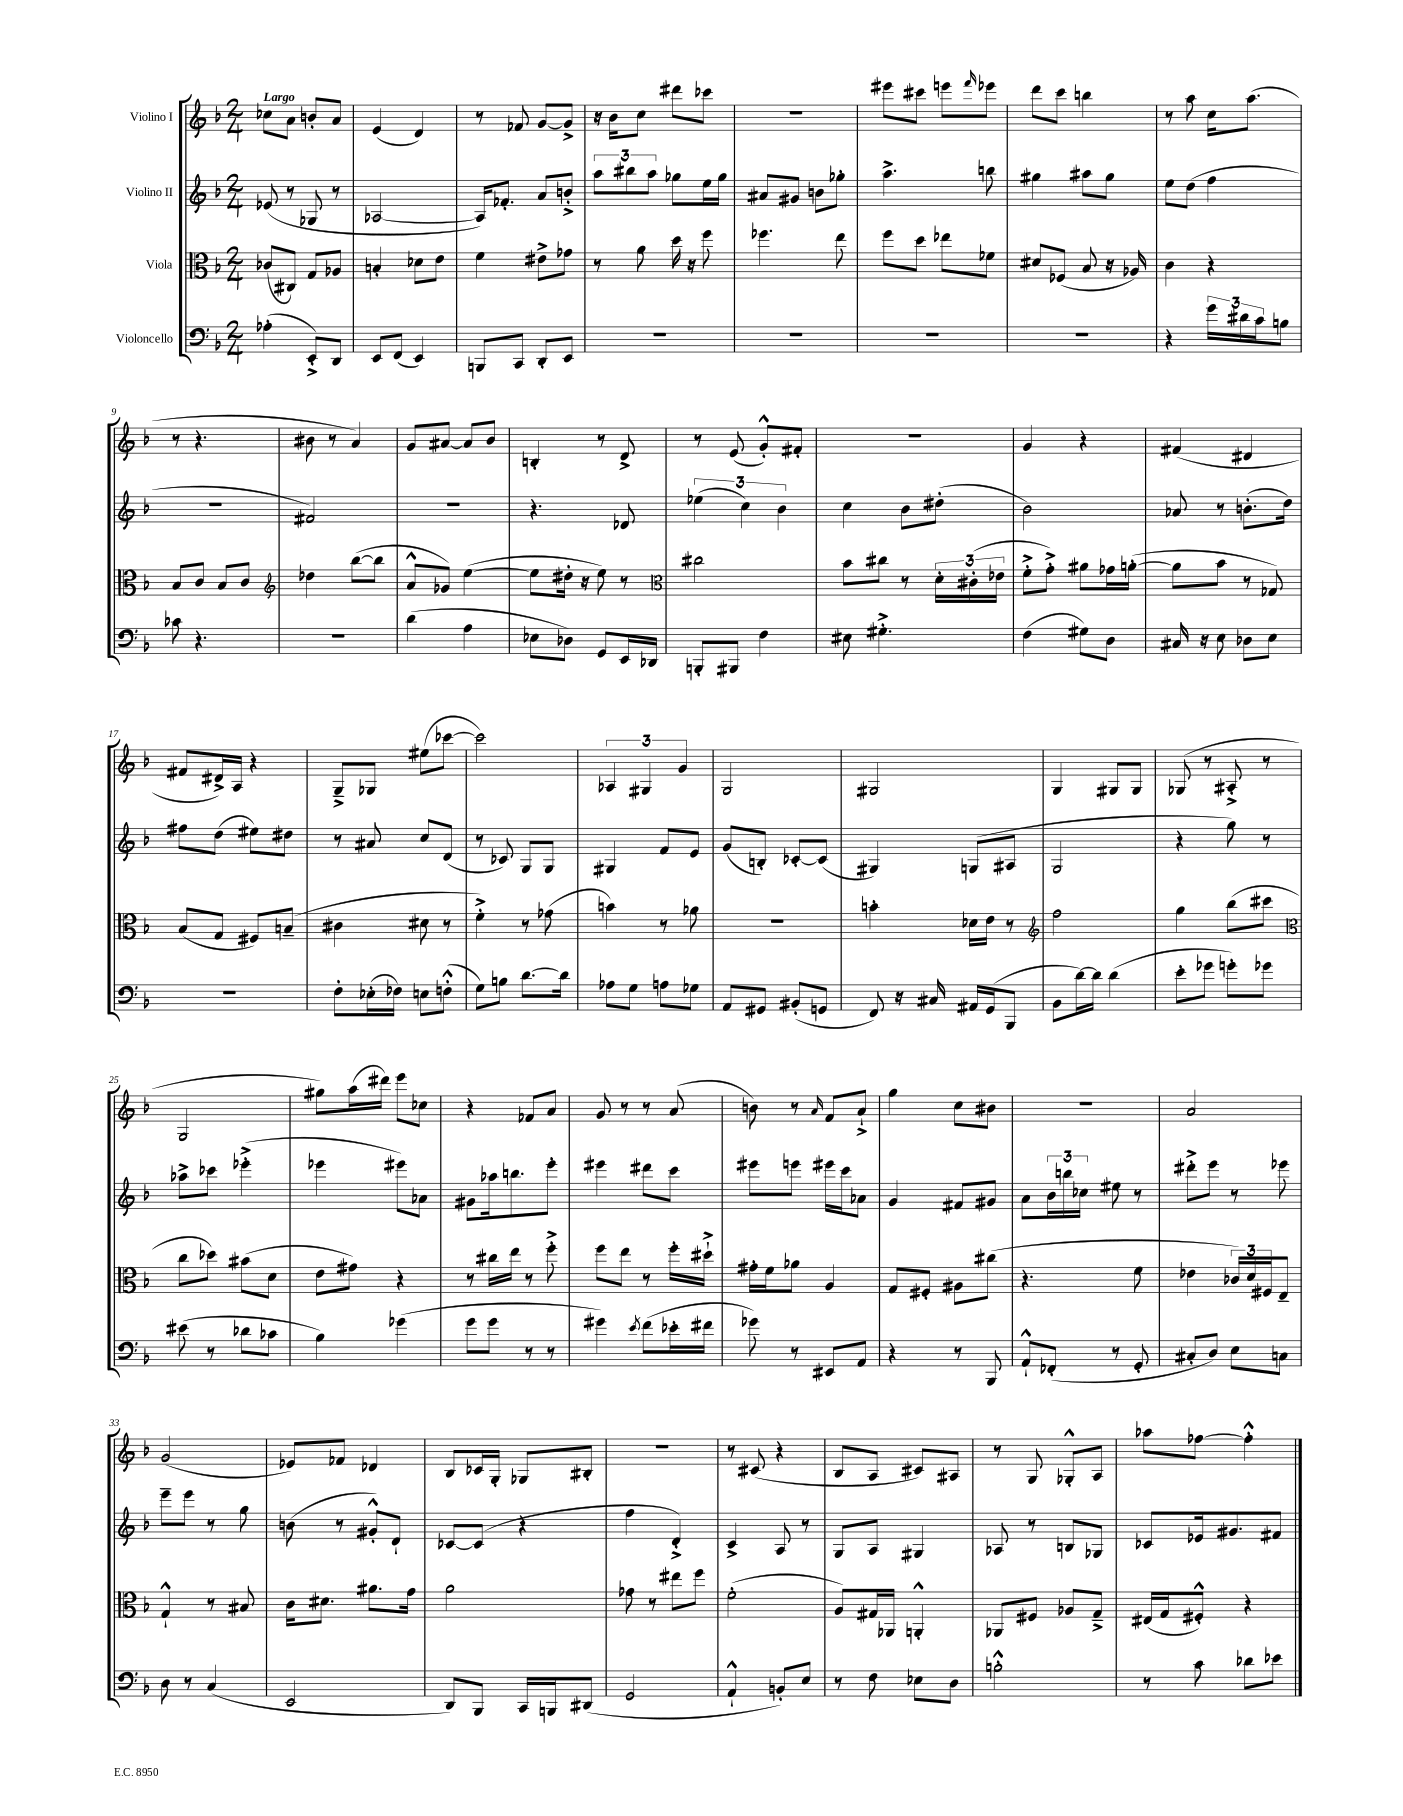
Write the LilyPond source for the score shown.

<<
\new StaffGroup <<
\new Staff = "s0" \with { instrumentName = "Violino I" } {
    \clef treble \key f \major \numericTimeSignature \time 2/4 \tempo "Largo"
    ces''8 a'8 b'8-. a'8 |
    e'4( d'4) |
    r8 fes'8 g'8~ g'8-> |
    r16 bes'16 c''8 dis'''8 ces'''8 |
    R2 |
    eis'''8 cis'''8 e'''8 \grace { f'''16 } ees'''8 |
    d'''8 c'''8 b''4 |
    r8 a''8 c''16 a''8.( |
    r8 r4. |
    bis'8 r8 a'4) |
    g'8 ais'8~ ais'8 bes'8 |
    b4-. r8 d'8-> |
    r8 e'8( g'8-.-^) fis'8-. |
    r2 |
    g'4 r4 |
    fis'4( dis'4 |
    fis'8 dis'16->) a16 r4 |
    g8---> ges8 eis''8( ces'''8~ |
    ces'''2) |
    \tuplet 3/2 { aes4 gis4 g'4 } |
    g2 |
    gis2 |
    g4 gis8 gis8 |
    ges8( r8 ais8-.-> r8 |
    g2 |
    gis''8) a''16( dis'''16) e'''8 ces''8 |
    r4 fes'8 a'8 |
    g'8 r8 r8 a'8( |
    b'8) r8 \grace { a'16 } f'8 a'8-!-> |
    g''4 c''8 bis'8 |
    R2 |
    a'2 |
    g'2( |
    ees'8) fes'8 des'4 |
    bes8 ces'16 g16-. ges8 bis8-. |
    R2 |
    r8 cis'8( r4 |
    bes8 a8 cis'8) ais8 |
    r8 g8 ges8-.-^ a8 |
    aes''8 fes''8~ fes''4-.-^ \bar "|." |
}
\new Staff = "s1" \with { instrumentName = "Violino II" } {
    \clef treble \key f \major \numericTimeSignature \time 2/4
    ees'8( r8 ges8 r8 |
    aes2~ |
    aes16) fes'8.-. a'8 b'8-.-> |
    \tuplet 3/2 { a''8 bis''8 a''8 } ges''8 e''16 ges''16 |
    ais'8 gis'8 b'8 ges''8-. |
    a''4.-> b''8 |
    gis''4 ais''8 gis''8 |
    e''8 d''8( f''4 |
    r2 |
    fis'2) |
    R2 |
    r4. des'8 |
    \tuplet 3/2 { ees''4( c''4) bes'4 } |
    c''4 bes'8 dis''8-.( |
    bes'2) |
    aes'8 r8 b'8.-.( d''16) |
    fis''8 d''8( eis''8) dis''8 |
    r8 ais'8 c''8 d'8( |
    r8 ces'8) g8 g8 |
    gis4 f'8 e'8 |
    g'8( b8-.) ces'8~-. ces'8( |
    gis4) g8( ais8 |
    g2 |
    r4 g''8) r8 |
    aes''8-> ces'''8 ees'''4-.->( |
    ees'''4 eis'''8) aes'8 |
    gis'8 aes''16 b''8. e'''8-. |
    eis'''4 dis'''8 c'''8 |
    eis'''8 e'''8 eis'''16 c'''16 aes'8 |
    g'4 fis'8 gis'8 |
    a'8 \tuplet 3/2 { bes'16 b''16 ces''16 } eis''8 r8 |
    dis'''8-.-> e'''8 r8 ees'''8 |
    e'''8-- e'''8 r8 g''8 |
    b'8( r8 gis'8-.-^) d'8-! |
    ces'8~ ces'8( r4 |
    f''4 d'4-.->) |
    c'4-> a8 r8 |
    g8 a8 gis4 |
    aes8 r8 b8 ges8 |
    ces'8 ees'16 gis'8. fis'8 \bar "|." |
}
\new Staff = "s2" \with { instrumentName = "Viola" } {
    \clef alto \key f \major \numericTimeSignature \time 2/4
    ces'8( cis8) g8 aes8 |
    b4-. des'8 e'8 |
    f'4 eis'8-> ges'8 |
    r8 a'8 d''16 r16 f''8 |
    fes''4. e''8 |
    f''8 d''8 ees''8 fes'8 |
    dis'8 fes8( bes8 r16 aes16) |
    c'4 r4 |
    bes8 c'8 bes8 c'8 |
    \clef treble des''4 bes''8~( bes''8 |
    a'8-^ ges'8) e''4~( |
    e''8 dis''16-. r16 e''8) r8 |
    \clef alto cis''2 |
    bes'8 cis''8 r8 \tuplet 3/2 { d'16-. cis'16-.( ees'16 } |
    f'8-.-> g'8-.->) ais'8 ges'16 a'16~-.( |
    a'8 bes'8 r8 ges8) |
    bes8( g8 fis8) b8--( |
    cis'4 dis'8 r8 |
    f'4-.->) r8 ges'8( |
    b'4) r8 aes'8 |
    r2 |
    b'4-. des'16 e'16 r8 |
    \clef treble f''2 |
    g''4 bes''8( cis'''8 |
    \clef alto c''8 des''8) bis'8( d'8 |
    e'8 gis'8) r4 |
    r8 cis''16 e''16 r8 f''8-.-> |
    f''8 e''8 r8 f''16-. dis''16-!-> |
    gis'16-. f'16 aes'8 a4 |
    g8 fis8-. ais8 cis''8( |
    r4. f'8 |
    ees'4 \tuplet 3/2 { ces'16) d'16 fis16 } e8-- |
    g4-!-^ r8 bis8 |
    c'16 dis'8. ais'8. g'16 |
    a'2 |
    ges'8 r8 eis''8 f''8 |
    f'2-.( |
    a8) gis16 aes,16 a,4-.-^ |
    aes,8 fis8 aes8 g8---> |
    eis16( g16 fis8-.-^) r4 \bar "|." |
}
\new Staff = "s3" \with { instrumentName = "Violoncello" } {
    \clef bass \key f \major \numericTimeSignature \time 2/4
    aes4-.( e,8-.->) d,8 |
    e,8 f,8( e,4) |
    b,,8 c,8 d,8-. e,8 |
    R2 |
    R2 |
    R2 |
    R2 |
    r4 \tuplet 3/2 { g'16 dis'16 c'16 } b8 |
    ces'8 r4. |
    r2 |
    d'4( a4 |
    ees8 des8) g,8 e,16 des,16 |
    b,,8-. bis,,8 f4 |
    eis8 gis4.-.-> |
    f4( gis8) d8 |
    cis16 r16 e8 des8 e8 |
    r2 |
    f8-. ees16-.( fes16) e8 f8-.-^( |
    g8) b8 d'8.~ d'16 |
    aes8 g8 a8 ges8 |
    a,8 gis,8 bis,8-.( g,8 |
    f,8) r16 cis16 ais,16 g,16( bes,,8 |
    bes,8 d'16~) d'16 d'4( |
    e'8-. ges'8 g'8-.) ges'8 |
    eis'8( r8 des'8 ces'8 |
    bes4) ges'4( |
    g'8 g'8 r8 r8 |
    gis'4) \acciaccatura { e'8 } f'8( ees'16-. fis'16 |
    ges'8) r8 eis,8 a,8 |
    r4 r8 bes,,8 |
    a,8-!-^ fes,8-.( r8 g,8-. |
    cis8-. d8) e8 c8 |
    d8 r8 c4( |
    e,2 |
    d,8) bes,,8 c,16 b,,16 dis,8( |
    g,2 |
    a,4-!-^ b,8-.) e8 |
    r8 f8 ees8 d8 |
    b2-.-^ |
    r8 c'8 des'8 ees'8 \bar "|." |
}
>>
>>
